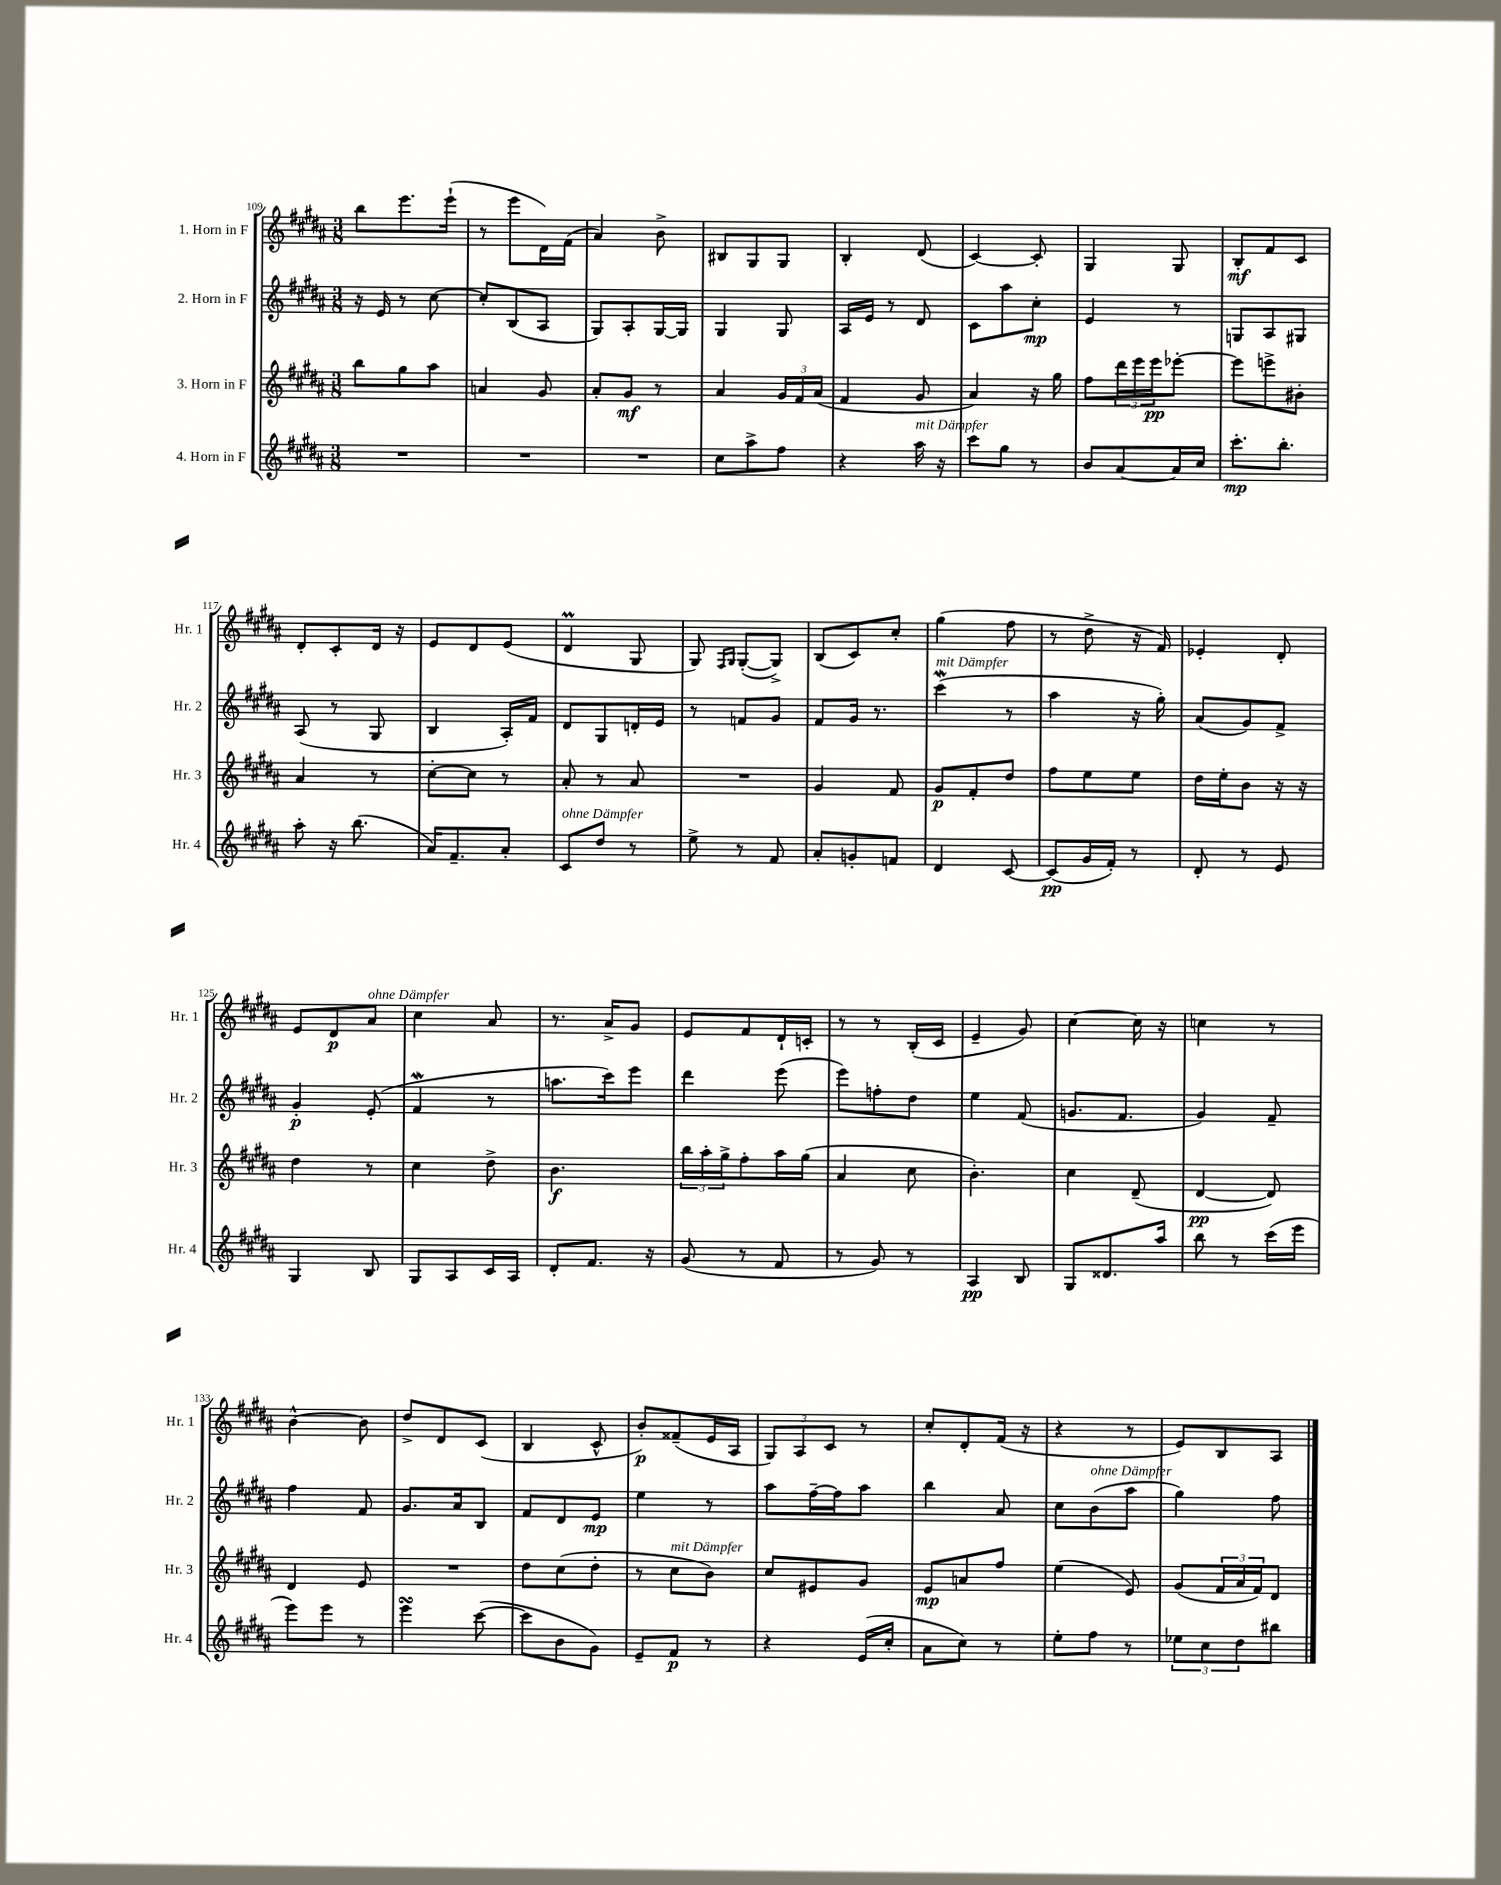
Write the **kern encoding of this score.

**kern	**kern	**kern	**kern
*staff4	*staff3	*staff2	*staff1
*clefG2	*clefG2	*clefG2	*clefG2
*k[f#c#g#d#a#]	*k[f#c#g#d#a#]	*k[f#c#g#d#a#]	*k[f#c#g#d#a#]
*M3/8	*M3/8	*M3/8	*M3/8
4.r	8bb	16r	8bb
.	.	16e	.
.	8gg#	8r	8.eee
.	8aa#	[8cc#	.
.	.	.	(16eee`
=	=	=	=
4.r	4a	8cc#']	8r
.	.	(8B	8eee
.	8g#	8A#	16d#)
.	.	.	(16f#
=	=	=	=
4.r	8a#'	8G#)	4a#)
.	8g#	8A#'	.
.	8r	[16G#	8b^
.	.	16G#]	.
=	=	=	=
8cc#	4a#	4G#	8B#
8aa#^	.	.	8G#
8ff#	24g#	8G#	8G#
.	24f#	.	.
.	(24a#	.	.
=	=	=	=
4r	4f#	16A#	4B'
.	.	16e	.
.	.	8r	.
16aa#	8g#	8d#	(8d#
16r	.	.	.
=	=	=	=
8ccc#	4a#)	8c#	[4c#)
8gg#	.	8aa#	.
8r	16r	8cc#'	8c#']
.	16gg#	.	.
=	=	=	=
8b	8ff#	4e	4G#
[8a#	24ddd#	.	.
.	24eee	.	.
.	24eee	.	.
16a#]	[8eee-'	8r	8G#
16cc#	.	.	.
=	=	=	=
8.ccc#'	8eee-]	8G	8B'
.	8eee^	8A#	8f#
8.bb'	.	.	.
.	8b#'	8G#	8c#
=	=	=	=
8aa#'	4a#	(8A#	8d#'
16r	.	8r	8c#'
(8.bb	.	.	.
.	8r	8G#	16d#
.	.	.	16r
=	=	=	=
16a#)	[8cc#'	4B	8e
8.f#~	.	.	.
.	8cc#]	.	8d#
8a#'	8r	16A#')	(8e
.	.	16f#	.
=	=	=	=
8c#	8a#'	8d#	4d#
8dd#	8r	8G#	.
8r	8a#	16d'	8G#
.	.	16e	.
=	=	=	=
8ee^	4.r	8r	8G#)
.	.	.	16qqF#
.	.	.	16qqG#
8r	.	8f	([8G#'
8f#	.	8g#	8G#^])
=	=	=	=
8a#'	4g#	8f#	(8B
8g'	.	16g#	8c#)
.	.	8.r	.
8f	8f#	.	8cc#'
=	=	=	=
4d#	8g#	(4ccc#	(4gg#
.	8f#'	.	.
[8c#	8dd#	8r	8ff#
=	=	=	=
(8c#]	8ff#	4aa#	8r
16g#	8ee	.	8dd#^
16f#')	.	.	.
8r	8ee	16r	16r
.	.	16gg#')	16f#)
=	=	=	=
8d#'	16dd#	(8a#	4e-'
.	16ee'	.	.
8r	8b	8g#)	.
8e	16r	8f#^	8d#'
.	16r	.	.
=	=	=	=
4G#	4dd#	4g#'	8e
.	.	.	8d#
8B	8r	(8e'	8a#
=	=	=	=
8G#	4cc#	4f#	4cc#
8A#	.	.	.
16c#	8dd#^	8r	8a#
16A#	.	.	.
=	=	=	=
8d#'	4.b	8.aa	8.r
8.f#	.	.	.
.	.	16ccc#)	16a#^
.	.	8eee	8g#
16r	.	.	.
=	=	=	=
(8g#	24bb	4ddd#	8e
.	24aa#'	.	.
.	24gg#^	.	.
8r	8ff#'	.	8f#
8f#	16aa#	(8eee	16d#`
.	(16gg#	.	16c'
=	=	=	=
8r	4a#	8eee)	8r
8g#)	.	8ff'	8r
8r	8cc#	8dd#	(16B'
.	.	.	16c#
=	=	=	=
4A#	4.b')	4ee	4e~
8B	.	(8f#	8g#)
=	=	=	=
8G#	4cc#	8.g	[4cc#
8.d##	.	.	.
.	.	8.f#	.
.	(8d#~	.	16cc#]
16aa#	.	.	16r
=	=	=	=
8bb	[4d#	4g#)	4cc
8r	.	.	.
(16ccc#	8d#])	8f#~	8r
16eee	.	.	.
=	=	=	=
8eee)	4d#	4ff#	[4b^^
8eee	.	.	.
8r	8e	8f#	8b]
=	=	=	=
4eee	4.r	8.g#	8dd#^
.	.	.	8d#
.	.	16a#	.
([8ccc#	.	8B	(8c#
=	=	=	=
8ccc#]	8dd#	8f#	4B
8b	(8cc#	8d#	.
8g#)	8dd#'	8e	8c#^^
=	=	=	=
8e~	8r	4ee	8b')
8f#	8cc#	.	(8f##~
8r	8b)	8r	16e
.	.	.	16A#
=	=	=	=
4r	8cc#	8aa#	12G#)
.	.	.	12A#
.	8e#	[16ff#~	.
.	.	.	12c#
.	.	16ff#]	.
(16e	8g#	8aa#	8r
16cc#'	.	.	.
=	=	=	=
8a#	8e	4bb	8cc#'
8cc#)	8a	.	8d#'
8r	8ff#	8a#	(16f#
.	.	.	16r
=	=	=	=
8ee'	(4ee	8cc#	4r
8ff#	.	(8b	.
8r	8e)	8aa#	8r
=	=	=	=
12ee-	(8g#	4gg#)	8e)
12cc#	.	.	.
.	24f#	.	8B
12dd#	24a#	.	.
.	24f#)	.	.
8bb#	8d#	8ff#	8A#
==	==	==	==
*-	*-	*-	*-
